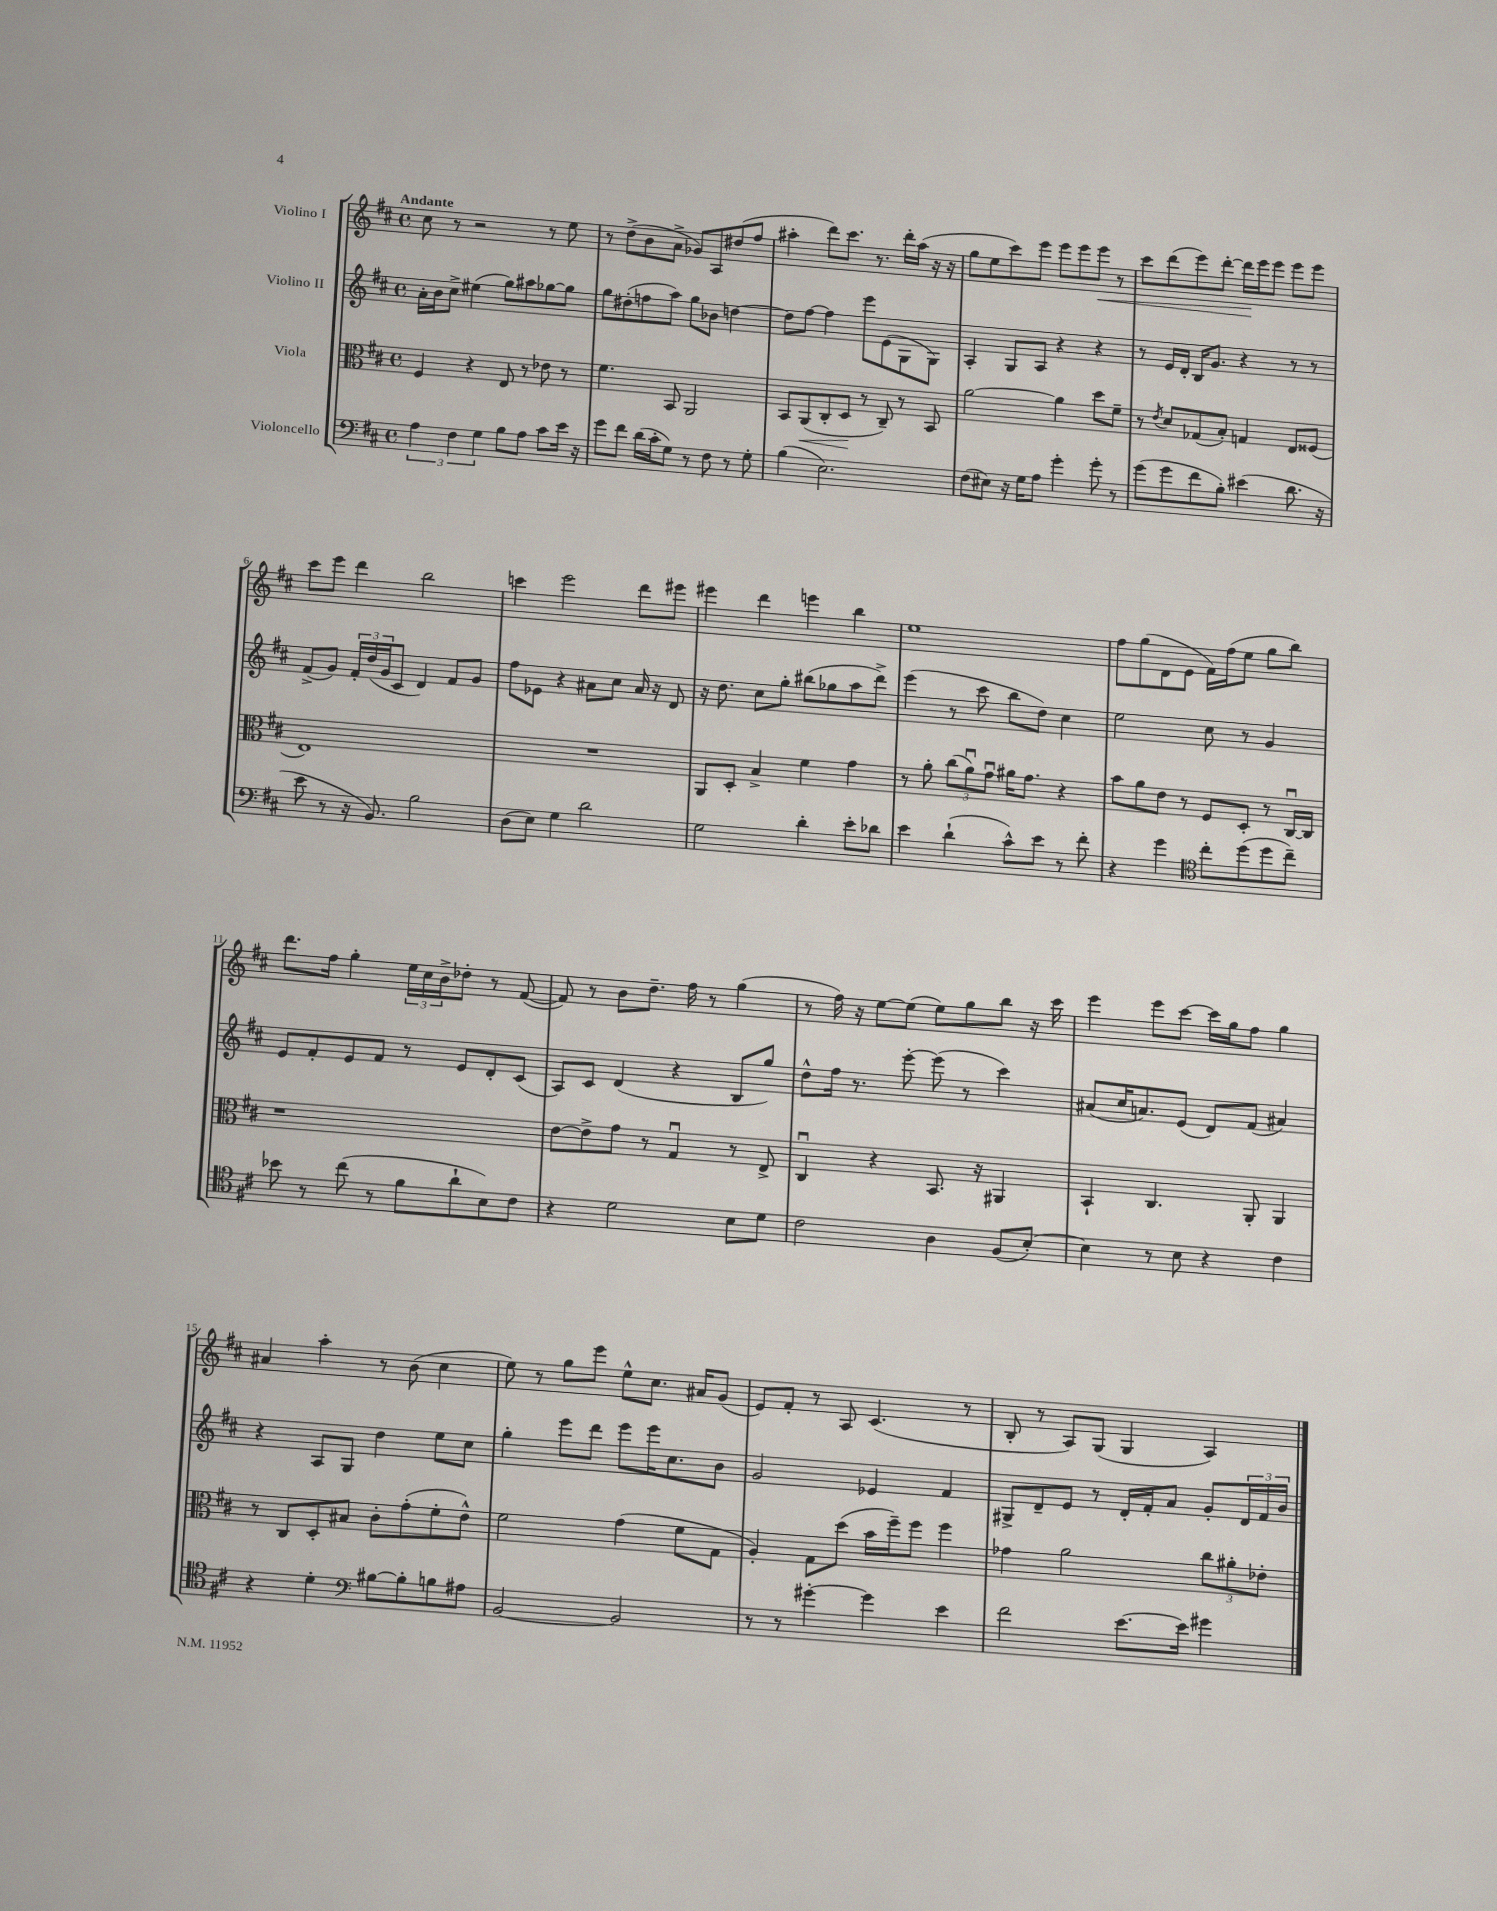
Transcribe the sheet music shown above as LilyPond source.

<<
\new StaffGroup <<
\new Staff = "s0" \with { instrumentName = "Violino I" } {
    \clef treble \key d \major \defaultTimeSignature \time 4/4 \tempo "Andante"
    cis''8 r8 r2 r8 e''8 |
    r8 d''8->( b'8 a'8-> ges'8) a8 dis''8( fis''8 |
    ais''4-. d'''8) cis'''8. r8. d'''16-. ais''16( r16 r16 |
    g''8 e''8 cis'''8) e'''8 e'''8 e'''8 e'''8\< r8 |
    cis'''8 d'''8( e'''8) d'''8~-. d'''16\! e'''16 e'''8 e'''8 e'''8 |
    cis'''8 e'''8 d'''4 b''2 |
    c'''4 e'''2 d'''8 eis'''8 |
    eis'''4 d'''4 e'''4 b''4 |
    e''1 |
    fis''8 g''8( d'8 e'8 fis'16) fis''16( e''8 g''8 b''8) |
    d'''8. fis''16 g''4-. \tuplet 3/2 { e''16 cis''16 b'16-> } des''8-. r8 fis'8~( |
    fis'8) r8 b'8 d''8.-- fis''16 r8 g''4( |
    r8 fis''16) r16 e''8~ e''8( e''8) g''8 b''8 r16 cis'''16 |
    e'''4 e'''8 cis'''8~ cis'''16 g''16 fis''8 g''4 |
    ais'4 a''4-. r8 b'8( cis''4 |
    e''8) r8 g''8 e'''8 e''8-^ cis''8. ais'16 g'8( |
    e'8) fis'8-. r8 a8 cis'4.( r8 |
    b8-. r8 a8) g8( g4 a4) \bar "|." |
}
\new Staff = "s1" \with { instrumentName = "Violino II" } {
    \clef treble \key d \major \defaultTimeSignature \time 4/4
    a'16-. b'16 cis''8-> eis''4( g''8) ais''8 ges''8~ ges''8 |
    g''8 dis''8-.( f''8 a''8) g''8 bes'8 d''4~ |
    d''8 fis''8~ fis''4 e'''8 e'8( g8 g8) |
    a4-. g8 a8 r4 r4 |
    r8 e'16 d'16-. b16 g'8. r4 r8 r8 |
    fis'8->( g'8) \tuplet 3/2 { fis'16-. d''16( g'16 } cis'8 d'4) fis'8 g'8 |
    fis''8 ees'8 r4 ais'8 cis''8 ais'16 r16 d'8 |
    r16 d''8. cis''8 g''8-. bis''8( ges''8 a''8 d'''8->) |
    e'''4( r8 cis'''8 b''8 d''8) cis''4 |
    e''2 cis''8 r8 g'4 |
    e'8 fis'8-. e'8 fis'8 r8 e'8 d'8-. cis'8( |
    a8) cis'8 d'4( r4 b8 g''8) |
    d''8-^ fis''16 r8. e'''8~-. e'''8( r8 cis'''4) |
    ais'8( cis''16 a'8.) e'8( d'8) fis'8( ais'4) |
    r4 a8 g8 d''4 e''8 cis''8 |
    g''4-. e'''8 d'''8 e'''8 e'''16 cis''8. b'8 |
    g'2 ees'4 fis'4 |
    gis8-> d'8-- e'8 r8 d'16-. fis'16-. a'8 g'8-. \tuplet 3/2 { d'16 fis'16 b'16 } \bar "|." |
}
\new Staff = "s2" \with { instrumentName = "Viola" } {
    \clef alto \key d \major \defaultTimeSignature \time 4/4
    fis4 r4 e8 r8 ees'8 r8 |
    fis'4. b,8 a,2 |
    b,8 a,8\<( cis8-. d8\! r8 cis8--) r8 b,8 |
    a'2~ a'4 d''8 fis'8-- |
    r8 \acciaccatura { e'8 } d'8 ges8( b8-.) g4 e8 fisis8( |
    e1) |
    R1 |
    a,8 d8-. b4-> fis'4 g'4 |
    r8 a'8-. \tuplet 3/2 { cis''8( a'8\downbow) g'8\downbow } ais'16 g'8. r4 |
    b'8 a'8 e'8 r8 fis8 d8-. r8 cis16~\downbow cis16 |
    r1 |
    e'8~ e'8-> g'8 r8 g4\downbow r8 e8-> |
    cis4\downbow r4 b,8. r16 ais,4 |
    b,4-! cis4. a,8-. a,4 |
    r8 cis8 d8-. bis8 cis'8-. g'8-.( fis'8-. e'8-^) |
    fis'2 g'4( fis'8 g8 |
    a4-.) g8 d''8( b'16 fis''16--) fis''8 fis''4 |
    ges'4 a'2 \tuplet 3/2 { cis''8 ais'8-. ees'8-. } \bar "|." |
}
\new Staff = "s3" \with { instrumentName = "Violoncello" } {
    \clef bass \key d \major \defaultTimeSignature \time 4/4
    \tuplet 3/2 { a4 fis4 g4 } b8 a8 cis'8 e'16 r16 |
    g'8 fis'8 d'16( cis'16-. g8) r8 fis8 r8 g8-. |
    b4( e2.) |
    fis8( eis8) r16 g16 a8 g'4-. g'8-. r8 |
    g'8( g'8 fis'8 b8-.) eis'4( d'8. r16 |
    e'8 r8 r16 b,8.) b2 |
    d8( e8) g4 d'2 |
    g2 d'4-. e'8-. des'8 |
    e'4 d'4-!( cis'8-^) e'8 r8 fis'8-. |
    r4 g'4 \clef tenor cis''8-. d''8( d''8 cis''8--) |
    bes'8 r8 cis''8( r8 fis'8 a'8-! b8) cis'8 |
    r4 d'2 b8 d'8 |
    cis'2 a4 fis8( b8~-.) |
    b4 r8 b8 r4 cis'4 |
    r4 d'4-. \clef bass bis8~ bis8-. b8 ais8 |
    b,2~ b,2 |
    r8 r8 gis'4~-. gis'4 e'4 |
    fis'2 e'8.~ e'16 gis'4 \bar "|." |
}
>>
>>
